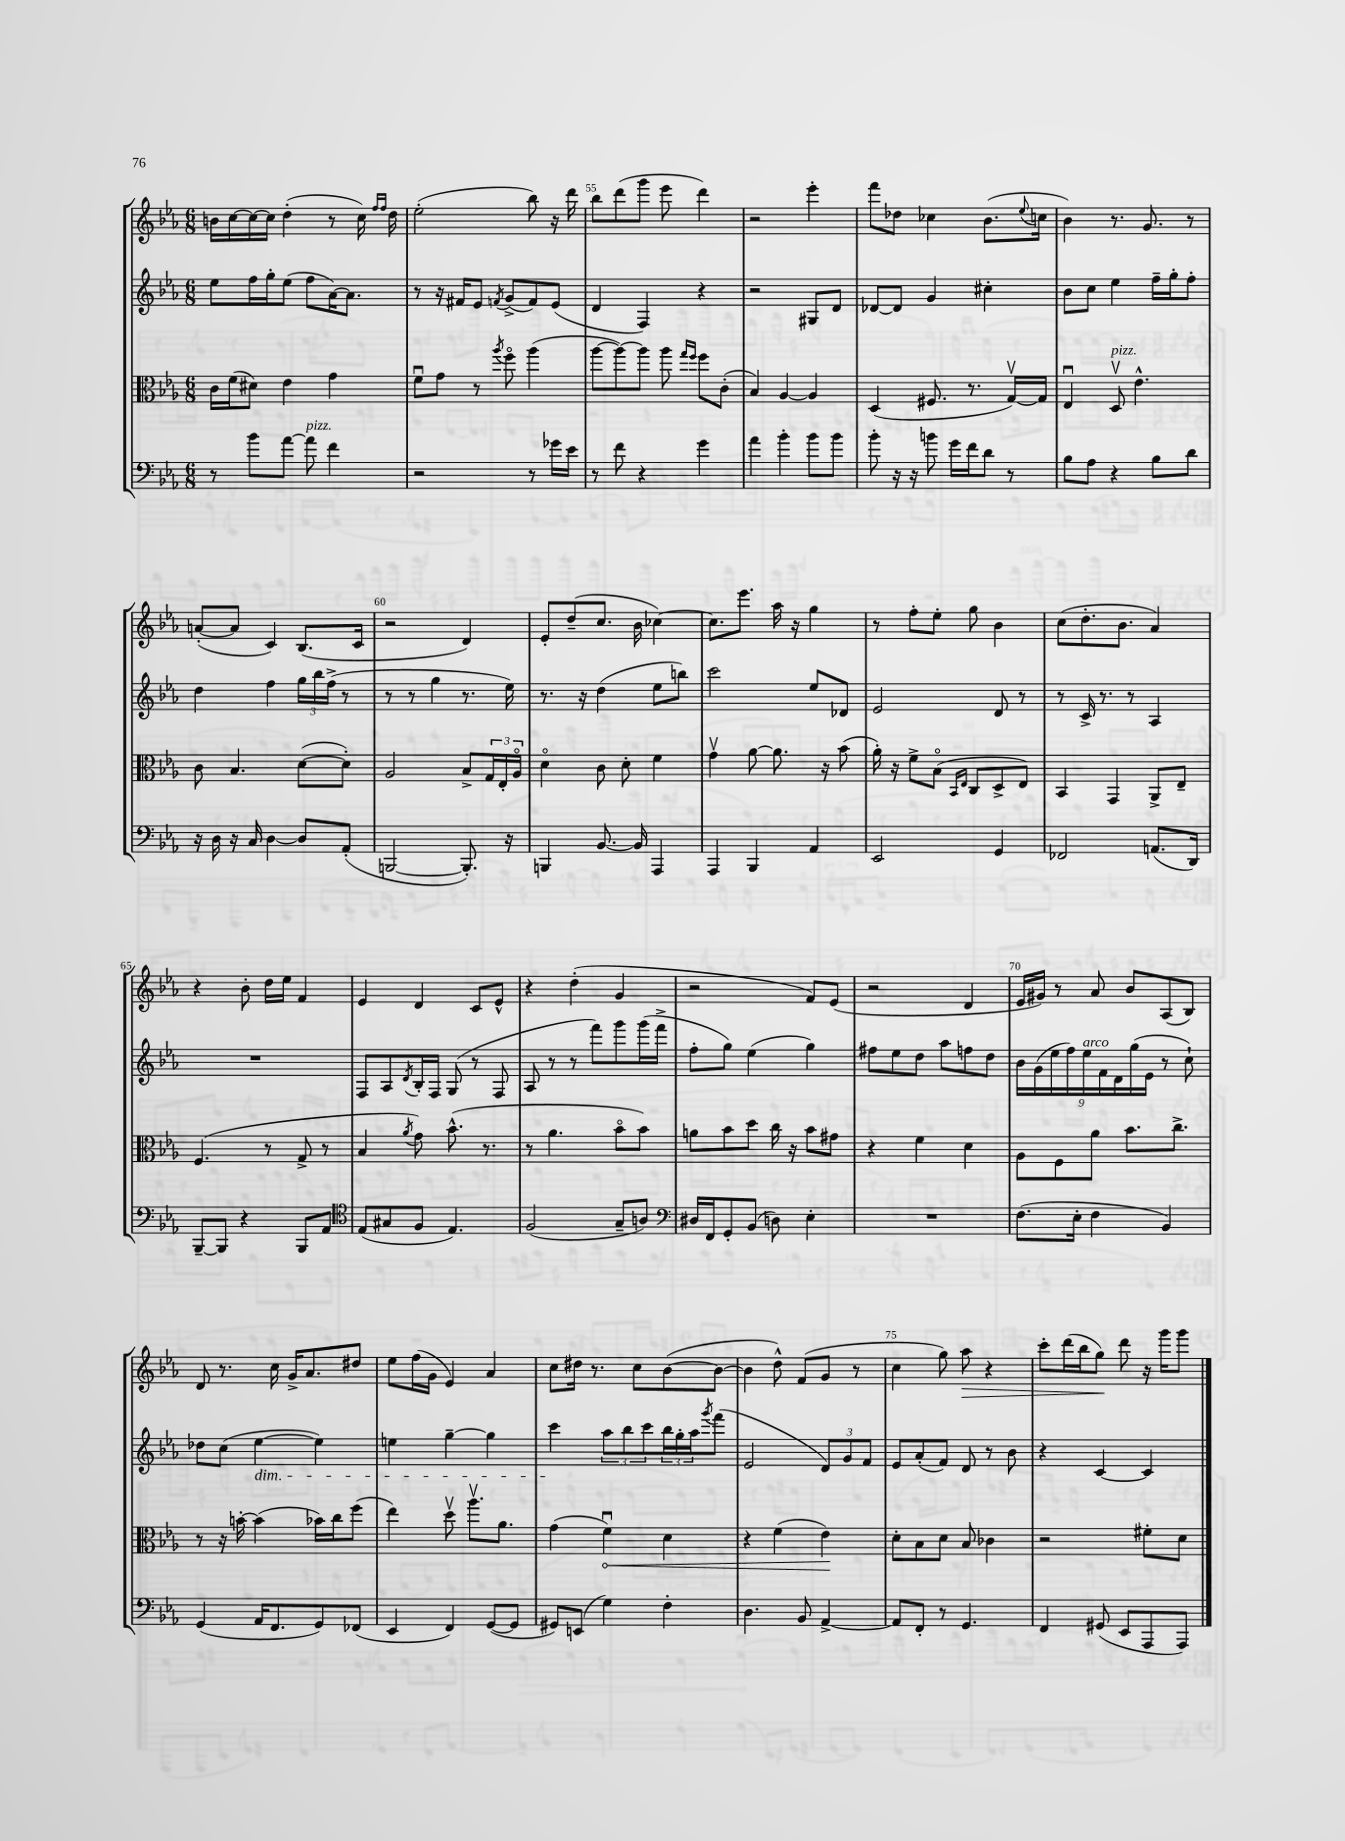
<<
\new StaffGroup <<
\new Staff = "s0" {
    \clef treble \key ees \major \numericTimeSignature \time 6/8
    b'16 c''16~ c''16~ c''16 d''4-.( r8 c''16) \grace { f''16 f''16 } d''16 |
    ees''2-.( bes''8) r16 d'''16 |
    bes''8 d'''8( g'''8 ees'''8 d'''4) |
    r2 ees'''4-. |
    f'''8 des''8 ces''4 bes'8.( \appoggiatura { ees''8 } c''16 |
    bes'4) r8. g'8. r8 |
    a'8~-.( a'8 c'4) bes8.( c'16 |
    r2 d'4) |
    ees'8-. d''8--( c''8. bes'16 ces''4~) |
    ces''8. ees'''8. aes''16 r16 g''4 |
    r8 f''8-. ees''8-. g''8 bes'4 |
    c''8( d''8.-. bes'8. aes'4) |
    r4 bes'8-. d''16 ees''16 f'4 |
    ees'4 d'4 c'8 ees'8-^ |
    r4 d''4-.( g'4 |
    r2 f'8) ees'8( |
    r2 d'4 |
    ees'16 gis'16) r8 aes'8 bes'8 aes8( bes8) |
    d'8 r8. c''16 g'16-> aes'8. dis''8 |
    ees''8 f''16( g'16 ees'4) aes'4 |
    c''8 dis''16 r8. c''8 bes'8~( bes'8~ |
    bes'4 d''8-^) f'8( g'8 r8 |
    c''4 g''8) aes''8\> r4 |
    c'''8-. d'''16( bes''16 g''8\!) d'''8 r16 g'''16 g'''8 \bar "|." |
}
\new Staff = "s1" {
    \clef treble \key ees \major \numericTimeSignature \time 6/8
    ees''8 f''16 g''16-. ees''8( f''8 aes'16~) aes'8. |
    r8 r16 fis'16 ees'8 \acciaccatura { f'8 } g'8->( f'8) ees'8( |
    d'4 f4) r4 |
    r2 gis8 d'8 |
    des'8~ des'8 g'4 cis''4-. |
    bes'8 c''8 ees''4 f''16-- g''16-. f''8-. |
    d''4 f''4 \tuplet 3/2 { g''16 bes''16 f''16->( } r8 |
    r8 r8 g''4 r8. ees''16) |
    r8. r16 d''4( ees''8 b''8) |
    c'''2 ees''8 des'8 |
    ees'2 d'8 r8 |
    r8 c'16-> r8. r8 aes4 |
    R2. |
    f8 aes8 \acciaccatura { d'8 } bes16-. f16 g8( r8 f8 |
    aes8 r8 r8 f'''8) g'''8 g'''16( f'''16-> |
    f''8-. g''8) ees''4( g''4) |
    fis''8 ees''8 d''8 aes''8 f''8 d''8 |
    \tuplet 9/8 { bes'16 g'16( ees''16 f''16) ees''16^\markup { \italic "arco" } f'16 d'16 g''16( ees'16 } r8 c''8-!) |
    des''8 c''8( ees''4~\dim ees''4) |
    e''4 g''4~-- g''4 |
    c'''4\! \tuplet 3/2 { aes''8 bes''8 c'''8 } \tuplet 3/2 { bes''16 g''16-. aes''16 } \acciaccatura { g'''8 } f'''8( |
    ees'2 \tuplet 3/2 { d'8) g'8 f'8 } |
    ees'8 aes'8-.( f'8) d'8 r8 bes'8 |
    r4 c'4~ c'4 \bar "|." |
}
\new Staff = "s2" {
    \clef alto \key ees \major \numericTimeSignature \time 6/8
    c'16 f'16( dis'8) ees'4 g'4 |
    f'8\downbow g'8 r8 \acciaccatura { aes''8 } f''8\flageolet aes''4( |
    aes''8~ aes''8~) aes''8 aes''8 \grace { g''16 f''16 } f''8 c'8-.( |
    bes4) aes4~ aes4 |
    d4( fis8. r8. g16~\upbow) g16 |
    ees4\downbow d8\upbow^\markup { \italic "pizz." } ees'4.-^ |
    c'8 bes4. d'8~( d'8-.) |
    aes2 bes8-> \tuplet 3/2 { g16 ees16-. aes16\flageolet } |
    d'4\flageolet c'8 d'8-. f'4 |
    g'4\upbow aes'8~ aes'8. r16 bes'8( |
    aes'16-.) r16 f'8-> bes8\flageolet( \grace { bes,16 ees16 } c8 d8-> ees8) |
    bes,4 g,4 aes,8-> ees8-- |
    f4.( r8 g8-> r8 |
    bes4 \acciaccatura { aes'8 } g'8) bes'8.-^( r8. |
    r8 aes'4. bes'8\flageolet bes'8) |
    a'8 bes'8 d''8 c''16 r16 bes'8 gis'8 |
    r4 f'4 d'4 |
    aes8 f8 aes'8 bes'8. c''8.-> |
    r8 r16 b'16~-. b'4( bes'16) c''16 f''8( |
    ees''4) d''8\upbow aes''8.\upbow aes'8. |
    g'4( \once \override Hairpin.circled-tip = ##t f'4\downbow\<) d'4 |
    r4 f'4( ees'4\!) |
    d'8-. bes8 d'8 bes8 ces'4 |
    r2 fis'8-. d'8 \bar "|." |
}
\new Staff = "s3" {
    \clef bass \key ees \major \numericTimeSignature \time 6/8
    r8 bes'8 aes'8~ aes'8^\markup { \italic "pizz." } f'4 |
    r2 r8 ges'16 ees'16 |
    r8 f'8 r4 g'4 |
    aes'4 bes'4-. bes'8 bes'8 |
    bes'8-. r16 r16 b'8 g'16 f'16 d'8 r8 |
    bes8 aes8 r4 bes8 d'8 |
    r16 d16 r16 c16 d4~ d8 aes,8-.( |
    b,,2~ b,,8.-.) r16 |
    b,,4 bes,8.~ bes,16 aes,,4 |
    aes,,4 bes,,4 aes,4 |
    ees,2 g,4 |
    fes,2 a,8.( d,16) |
    bes,,8~-- bes,,8 r4 bes,,8 aes,8 |
    \clef tenor ees8( gis8 f8 ees4.) |
    f2( g8-- a8) |
    \clef bass dis16 f,16 g,8-. bes,8( d8) ees4-. |
    R2. |
    f8.( ees16-. f4 bes,4) |
    g,4( aes,16 f,8. g,8) fes,8( |
    ees,4 f,4) g,8~( g,8 |
    gis,8) e,8( g4) f4-. |
    d4. bes,8 aes,4~-> |
    aes,8 f,8-. r8 g,4. |
    f,4 gis,8( ees,8 aes,,8 aes,,8) \bar "|." |
}
>>
>>
\layout { \context { \Score currentBarNumber = #53 \override BarNumber.break-visibility = ##(#f #t #t) barNumberVisibility = #(every-nth-bar-number-visible 5) } }
